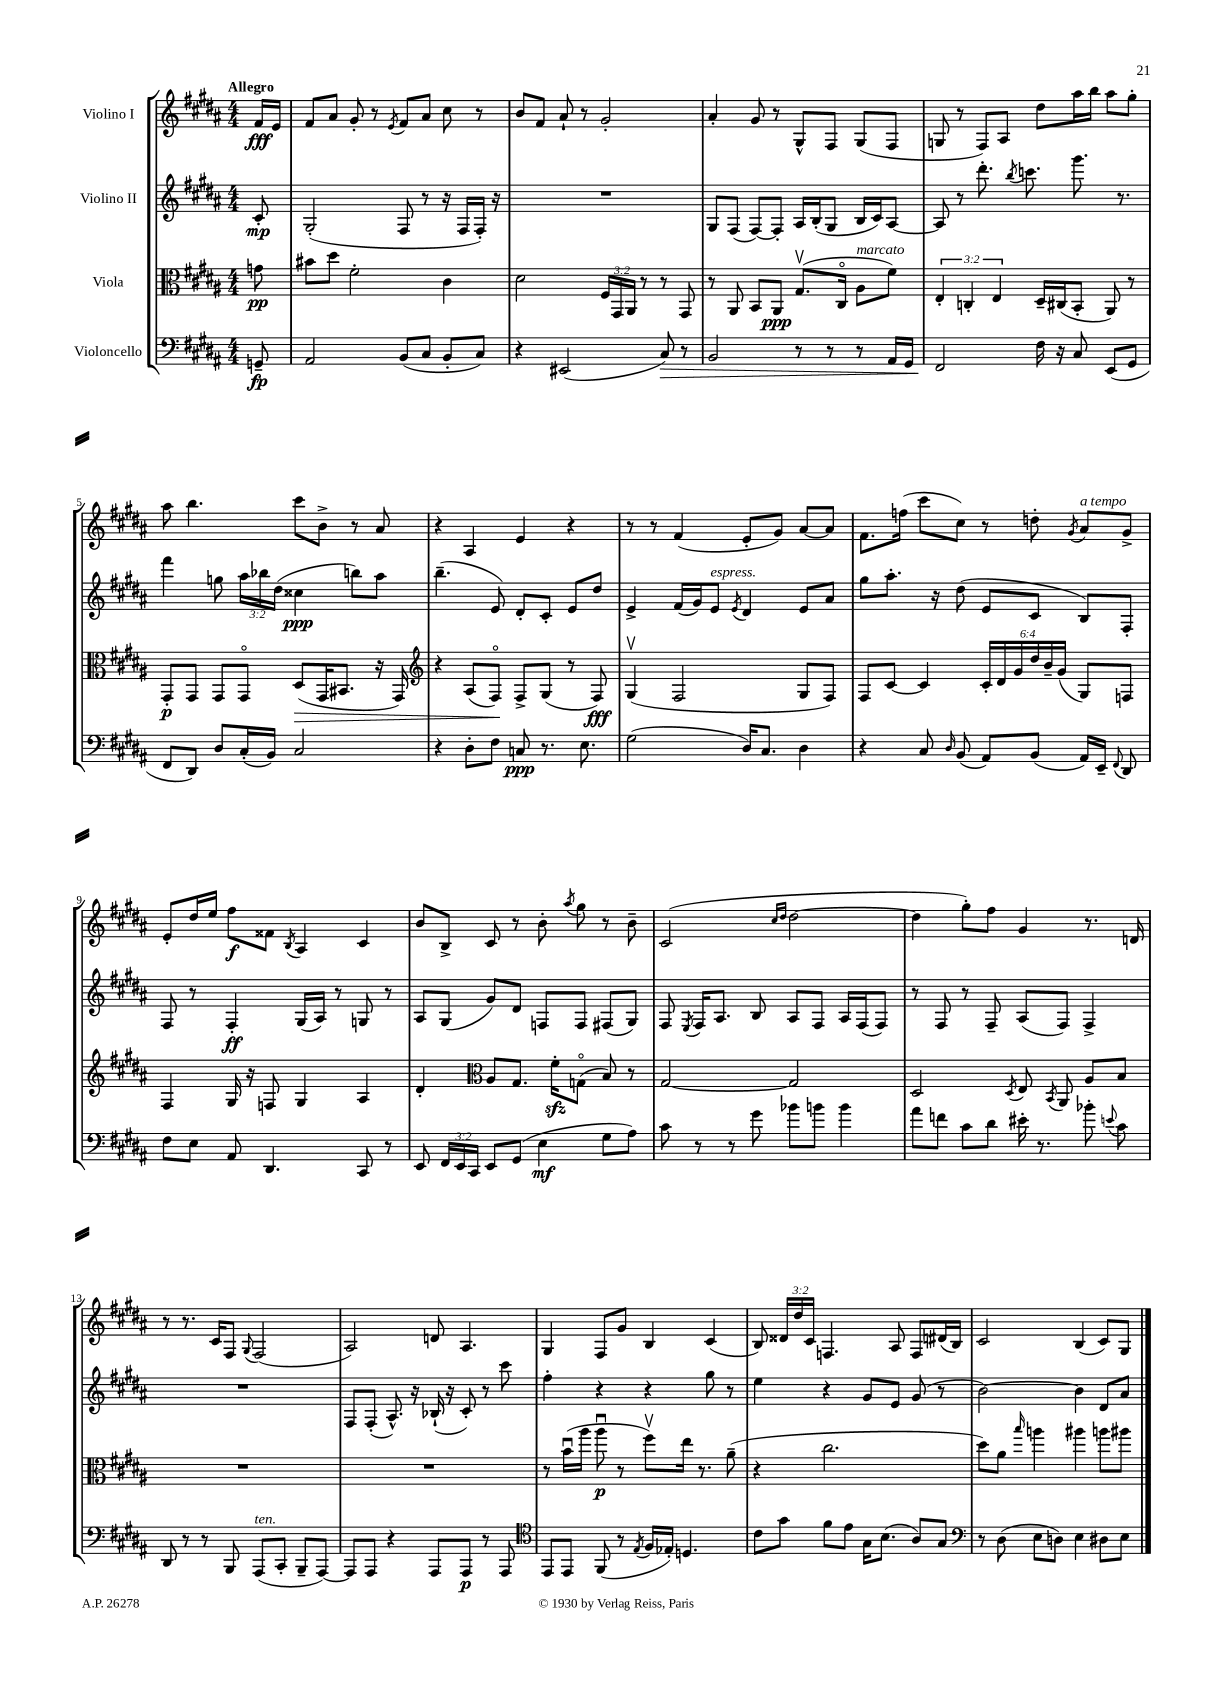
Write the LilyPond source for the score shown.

<<
\new StaffGroup <<
\new Staff = "s0" \with { instrumentName = "Violino I" } {
    \clef treble \key b \major \numericTimeSignature \time 4/4 \override Staff.TupletNumber.text = #tuplet-number::calc-fraction-text \partial 8 \tempo "Allegro"
    \autoBeamOff fis'16[\fff e'16] |
    fis'8[ ais'8] gis'8-. r8 \acciaccatura { e'8 } fis'8[ ais'8] cis''8 r8 |
    b'8[ fis'8] ais'8-! r8 gis'2-. |
    ais'4-. gis'8 r8 gis8[-^ fis8] gis8[( fis8] |
    g8 r8 fis8[) ais8] dis''8[ ais''16 b''16] ais''8[ gis''8]-. |
    ais''8 b''4. cis'''8[ b'8]-> r8 ais'8 |
    r4 ais4 e'4 r4 |
    r8 r8 fis'4( e'8[-. gis'8]) ais'8[~ ais'8] |
    fis'8.[ f''16]( cis'''8[ cis''8]) r8 d''8-. \acciaccatura { gis'8 } ais'8[^\markup { \italic "a tempo" } gis'8]-> |
    e'8[-. dis''16 e''16] fis''8[\f fisis'8] \acciaccatura { b8 } ais4 cis'4 |
    b'8[ b8]-> cis'8 r8 b'8-. \acciaccatura { ais''8 } gis''8 r8 b'8-- |
    cis'2( \grace { cis''16[ dis''16] } dis''2~ |
    dis''4 gis''8[-.) fis''8] gis'4 r8. d'16 |
    r8 r8. cis'16[ fis8] \appoggiatura { gis8 } fis2( |
    ais2) d'8 ais4. |
    gis4 fis8[ gis'8] b4 cis'4( |
    b8) \tuplet 3/2 { disis'16[ dis''16 cis'16] } f4. ais8 f8[ dis'16( b16]) |
    cis'2 b4( cis'8[) gis8] \bar "|." |
}
\new Staff = "s1" \with { instrumentName = "Violino II" } {
    \clef treble \key b \major \numericTimeSignature \time 4/4 \override Staff.TupletNumber.text = #tuplet-number::calc-fraction-text \partial 8
    \autoBeamOff cis'8-.\mp |
    gis2-.( fis8 r8 r16 fis16[ fis16]-.) r16 |
    R1 |
    gis8[ fis8]( fis8[~) fis8]-. ais16[ b16-.( gis8] b16[ cis'16) ais8]~ |
    ais8 r8 dis'''8.-. \acciaccatura { b''8 } c'''8. gis'''8. r8. |
    fis'''4 g''8 \tuplet 3/2 { ais''16[ bes''16 dis''16]( } cisis''4\ppp b''8[) ais''8] |
    b''4.--( e'8) dis'8[-. cis'8]-. e'8[ dis''8] |
    e'4-> fis'16[( gis'16) e'8]^\markup { \italic "espress." } \acciaccatura { e'8 } dis'4 e'8[ ais'8] |
    gis''8[ ais''8.]-. r16 dis''8( e'8[ cis'8] b8[) fis8]-. |
    fis8 r8 fis4-.\ff gis16[( ais16]) r8 g8 r8 |
    ais8[ gis8]( gis'8[) dis'8] f8[ f8] fis8[( gis8]) |
    fis8 \acciaccatura { e8 } fis16[ ais8.] b8 ais8[ fis8] ais16[ fis16( fis8]) |
    r8 fis8 r8 fis8-- ais8[( fis8]) fis4-> |
    R1 |
    fis8[ fis8]-.( ais8.-^) r16 bes16-!( r16 cis'8-.) r8 cis'''8 |
    fis''4-. r4 r4 gis''8 r8 |
    e''4 r4 gis'8[ e'8] gis'8( r8 |
    b'2~) b'4 dis'8[ ais'8] \bar "|." |
}
\new Staff = "s2" \with { instrumentName = "Viola" } {
    \clef alto \key b \major \numericTimeSignature \time 4/4 \override Staff.TupletNumber.text = #tuplet-number::calc-fraction-text \partial 8
    \autoBeamOff g'8\pp |
    bis'8[ dis''8] fis'2-. cis'4 |
    dis'2 \tuplet 3/2 { fis16[ gis,16 ais,16] } r8 r8 gis,8 |
    r8 ais,8 b,8[ ais,8]\ppp gis8.[\upbow( cis16]\flageolet ais8[^\markup { \italic "marcato" } fis'8]) |
    \tuplet 3/2 { e4-. c4-. e4 } dis16[-- cis16( b,8]-. ais,8) r8 |
    gis,8[-.\p gis,8] gis,8[ gis,8]\flageolet dis8[\>( gis,16 bis,8.] r16 gis,16) |
    \clef treble r4 ais8[( fis8]\flageolet\!) fis8[-> gis8]( r8 fis8\fff) |
    gis4\upbow( fis2 gis8[ fis8]) |
    fis8[ cis'8]~ cis'4 \tuplet 6/4 { cis'16[-. dis'16 gis'16 dis''16 b'16-- gis'16]( } gis8[) f8] |
    fis4 gis16 r16 f8 gis4 ais4 |
    dis'4-. \clef alto ais8[ gis8.] fis'16[-.\sfz g8]\flageolet( b8) r8 |
    gis2~ gis2 |
    dis2 \acciaccatura { dis8 } e8 \acciaccatura { b,8 } ais,8 ais8[ b8] |
    R1 |
    R1 |
    r8 b'16[\downbow( ais''16] ais''8\downbow\p r8 fis''8[\upbow) e''16] r8. ais'8--( |
    r4 cis''2. |
    dis''8[) ais'8] \grace { b''16 } a''4 ais''4 a''8[ ais''8] \bar "|." |
}
\new Staff = "s3" \with { instrumentName = "Violoncello" } {
    \clef bass \key b \major \numericTimeSignature \time 4/4 \override Staff.TupletNumber.text = #tuplet-number::calc-fraction-text \partial 8
    \autoBeamOff g,8--\fp |
    ais,2 b,8[( cis8] b,8[-. cis8]) |
    r4 eis,2( cis8\>) r8 |
    b,2 r8 r8 r8 ais,16[ gis,16] |
    fis,2\! fis16 r16 cis8 e,8[( gis,8] |
    fis,8[ dis,8]) dis8[ cis16-.( b,16]) cis2 |
    r4 dis8[-. fis8] c8\ppp r8. e8. |
    gis2( dis16[) cis8.] dis4 |
    r4 cis8 \grace { dis16 } b,8( ais,8[) b,8]( ais,16[) e,16]-- \appoggiatura { fis,8 } dis,8 |
    fis8[ e8] ais,8 dis,4. cis,8 r8 |
    e,8 \tuplet 3/2 { fis,16[ e,16 cis,16] } e,8[ gis,8]( e4\mf gis8[ ais8]) |
    cis'8 r8 r8 gis'8 bes'8[ b'8] b'4 |
    ais'8[ f'8] cis'8[ dis'8] eis'16-. r8. bes'8-. \appoggiatura { e'8 } cis'8 |
    dis,8 r8 r8 b,,8 ais,,8[^\markup { \italic "ten." }( cis,8]-. b,,8[-- ais,,8]~) |
    ais,,8[ ais,,8] r4 ais,,8[ ais,,8]\p r8 ais,,8 |
    \clef tenor e,8[ e,8] fis,8( r8 \acciaccatura { e8 } fis16[ ees16]-.) d4. |
    cis'8[ gis'8] fis'8[ e'8] gis16[ b8.]( ais8[) gis8] |
    \clef bass r8 dis8( e8[ d8]) e4 dis8[ e8] \bar "|." |
}
>>
>>
